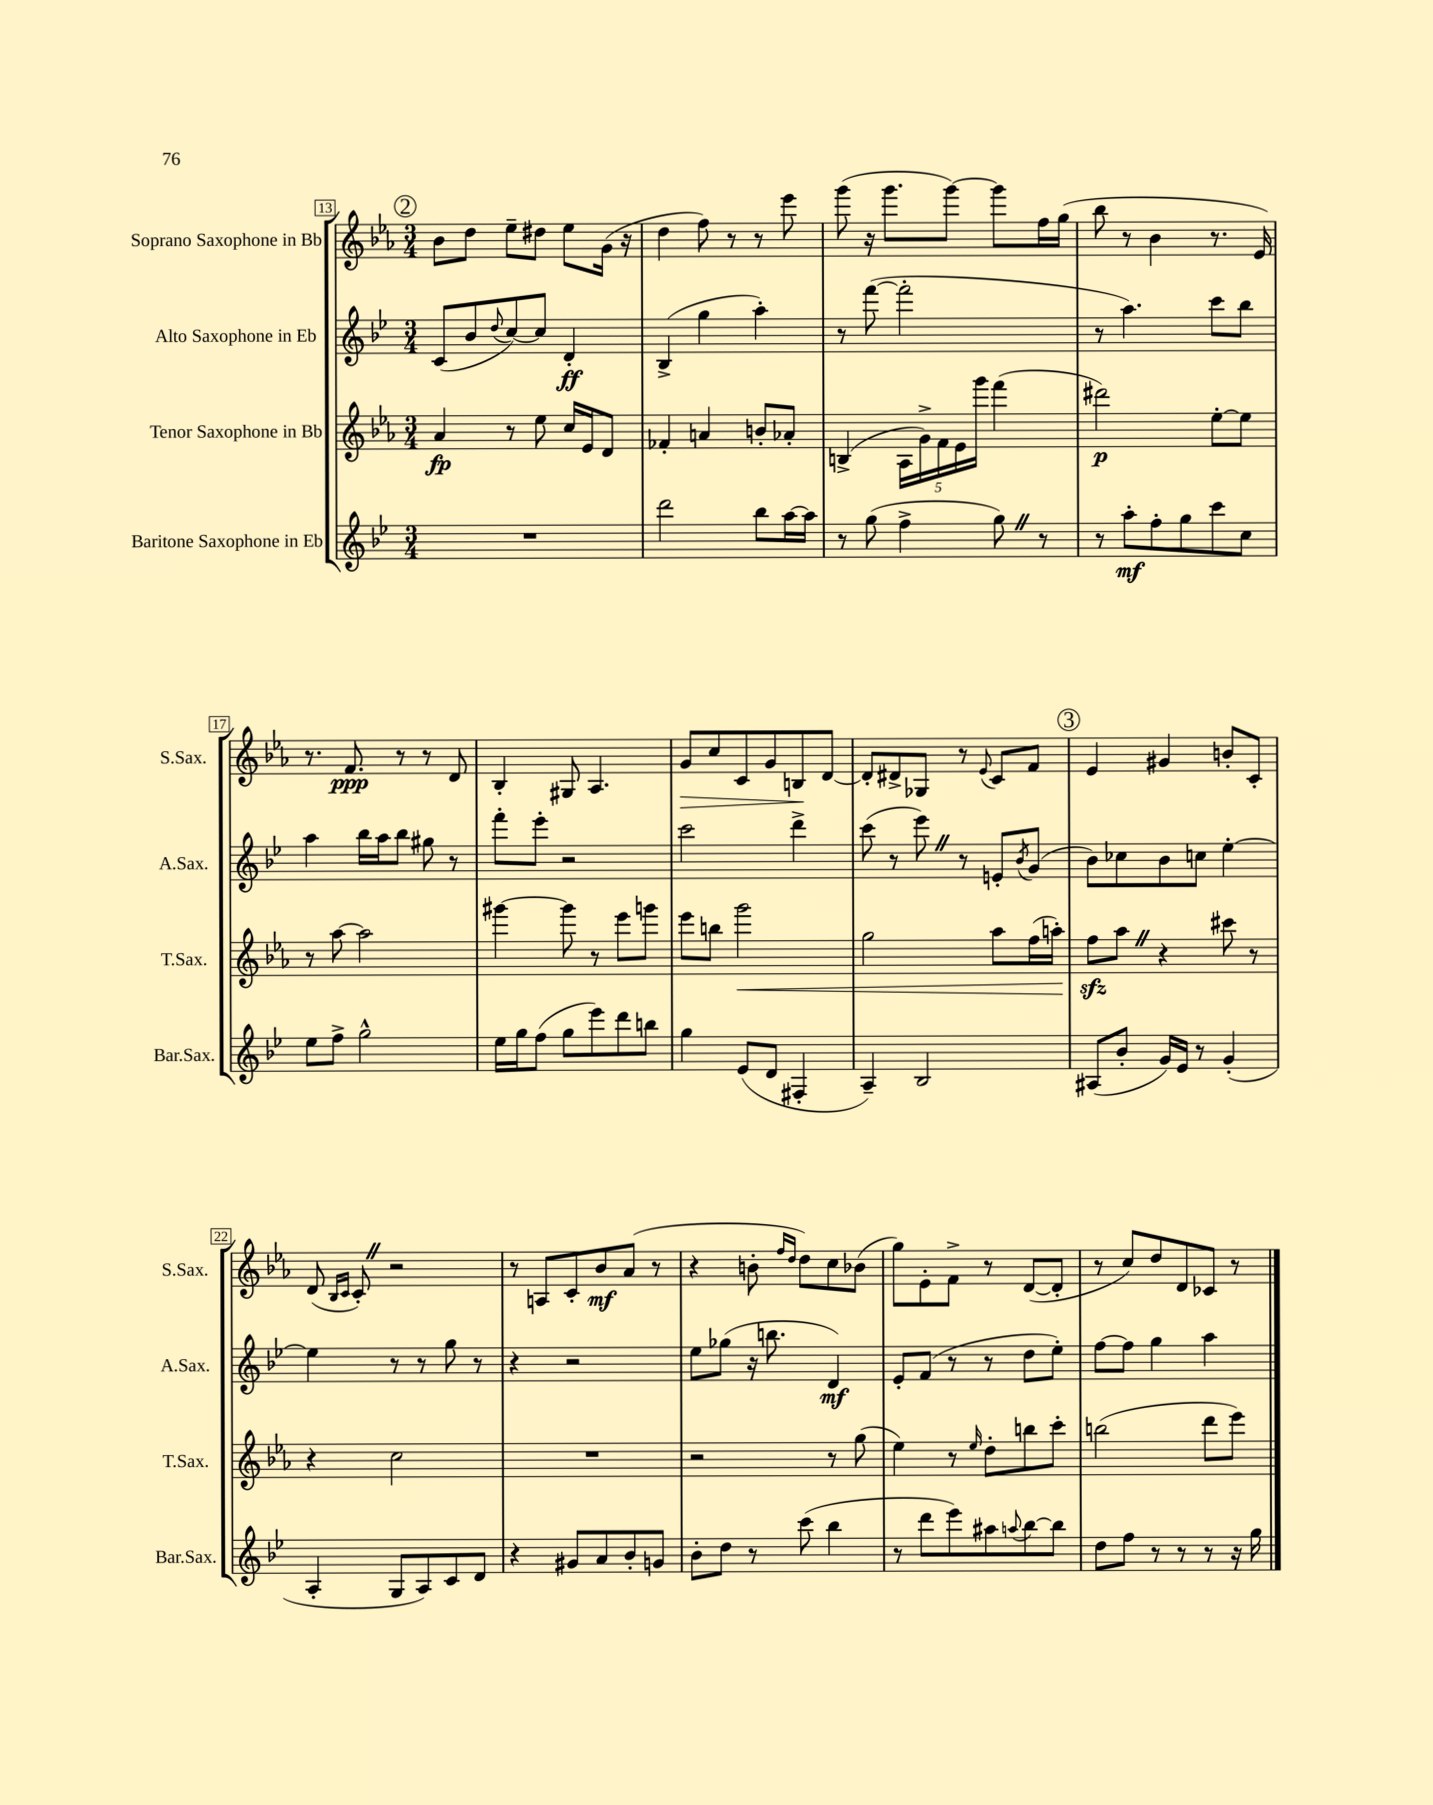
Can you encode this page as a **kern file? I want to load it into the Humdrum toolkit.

**kern	**kern	**kern	**kern
*staff4	*staff3	*staff2	*staff1
*clefG2	*clefG2	*clefG2	*clefG2
*k[b-e-]	*k[b-e-a-]	*k[b-e-]	*k[b-e-a-]
*M3/4	*M3/4	*M3/4	*M3/4
2.r	4a-	(8c	8b-
.	.	8b-	8dd
.	.	8qqdd	.
.	8r	[8cc)	8ee-~
.	8ee-	8cc]	8dd#
.	16cc	4d'	8ee-
.	16e-	.	.
.	8d	.	(16g
.	.	.	16r
=	=	=	=
2ddd	4f-'	(4B-^	4dd
.	4a	4gg	8ff)
.	.	.	8r
8bb-	8b'	4aa')	8r
[16aa	8a-'	.	8eee-
16aa]	.	.	.
=	=	=	=
8r	(4B^	8r	(8ggg
(8gg	.	([8fff	16r
.	.	.	8.ggg
4ff^	20A-	2fff']	.
.	20g^)	.	.
.	20f	.	.
.	.	.	[8ggg)
.	20e-	.	.
.	20ggg	.	.
8gg)	(4fff	.	8ggg]
8r	.	.	16ff
.	.	.	(16gg
=	=	=	=
8r	2ddd#)	8r	8bb-
8aa'	.	4.aa)	8r
8ff'	.	.	4b-
8gg	.	.	.
8ccc	[8ee-'	8ccc	8.r
8cc	8ee-]	8bb-	.
.	.	.	16e-)
=	=	=	=
8ee-	8r	4aa	8.r
8ff^	[8aa-	.	.
.	.	.	8.f
2gg^^	2aa-]	16bb-	.
.	.	16aa	.
.	.	8bb-	8r
.	.	8gg#	8r
.	.	8r	8d
=	=	=	=
16ee-	[4ggg#	8fff'	4B-'
16gg	.	.	.
(8ff	.	8eee-'	.
8gg	8ggg#]	2r	8G#
8eee-)	8r	.	4.A-
8ddd	8eee-	.	.
8bb	8ggg	.	.
=	=	=	=
4gg	8eee-	2ccc	8g
.	8bb	.	8cc
(8e-	2ggg	.	8c
8d	.	.	8g
4F#'	.	4ddd^	8B
.	.	.	[8d
=	=	=	=
4A~)	2gg	(8ccc	8d']
.	.	8r	8d#^
2B-	.	8eee-)	8G-
.	.	8r	8r
.	.	.	8qqe-
.	8aa-	8e'	8c
.	.	8qb-	.
.	(16ff	(8g	8f
.	16aa')	.	.
=	=	=	=
(8A#	8ff	8b-)	4e-
8b-'	8aa-	8cc-	.
16g)	4r	8b-	4g#
16e-	.	.	.
8r	.	8cc	.
(4g'	8ccc#	[4ee-'	8b'
.	8r	.	8c'
=	=	=	=
4A'	4r	4ee-]	(8d
.	.	.	16qqB-
.	.	.	16qqc
.	.	.	8c')
8G	2cc	8r	2r
8A)	.	8r	.
8c	.	8gg	.
8d	.	8r	.
=	=	=	=
4r	2.r	4r	8r
.	.	.	8A
8g#	.	2r	8c'
8a	.	.	8b-
8b-'	.	.	(8a-
8g	.	.	8r
=	=	=	=
8b-'	2r	8ee-	4r
8dd	.	(8gg-	.
8r	.	16r	8b'
.	.	8.bb	.
.	.	.	16qqff
.	.	.	16qqdd
(8ccc	.	.	8dd)
4bb-	8r	4d)	8cc
.	(8gg	.	(8b-
=	=	=	=
8r	4ee-)	8e-'	8gg)
8ddd	.	(8f	8e-'
8eee-)	8r	8r	8f^
.	16qqee-	.	.
8aa#	8dd'	8r	8r
8qqaa	.	.	.
[8bb-	8bb	8dd	([8d
8bb-]	8ccc'	8ee-')	8d']
=	=	=	=
8dd	(2bb	[8ff	8r
8ff	.	8ff]	8cc)
8r	.	4gg	8dd
8r	.	.	8d
8r	8ddd	4aa	8c-
16r	8eee-)	.	8r
16gg	.	.	.
==	==	==	==
*-	*-	*-	*-
